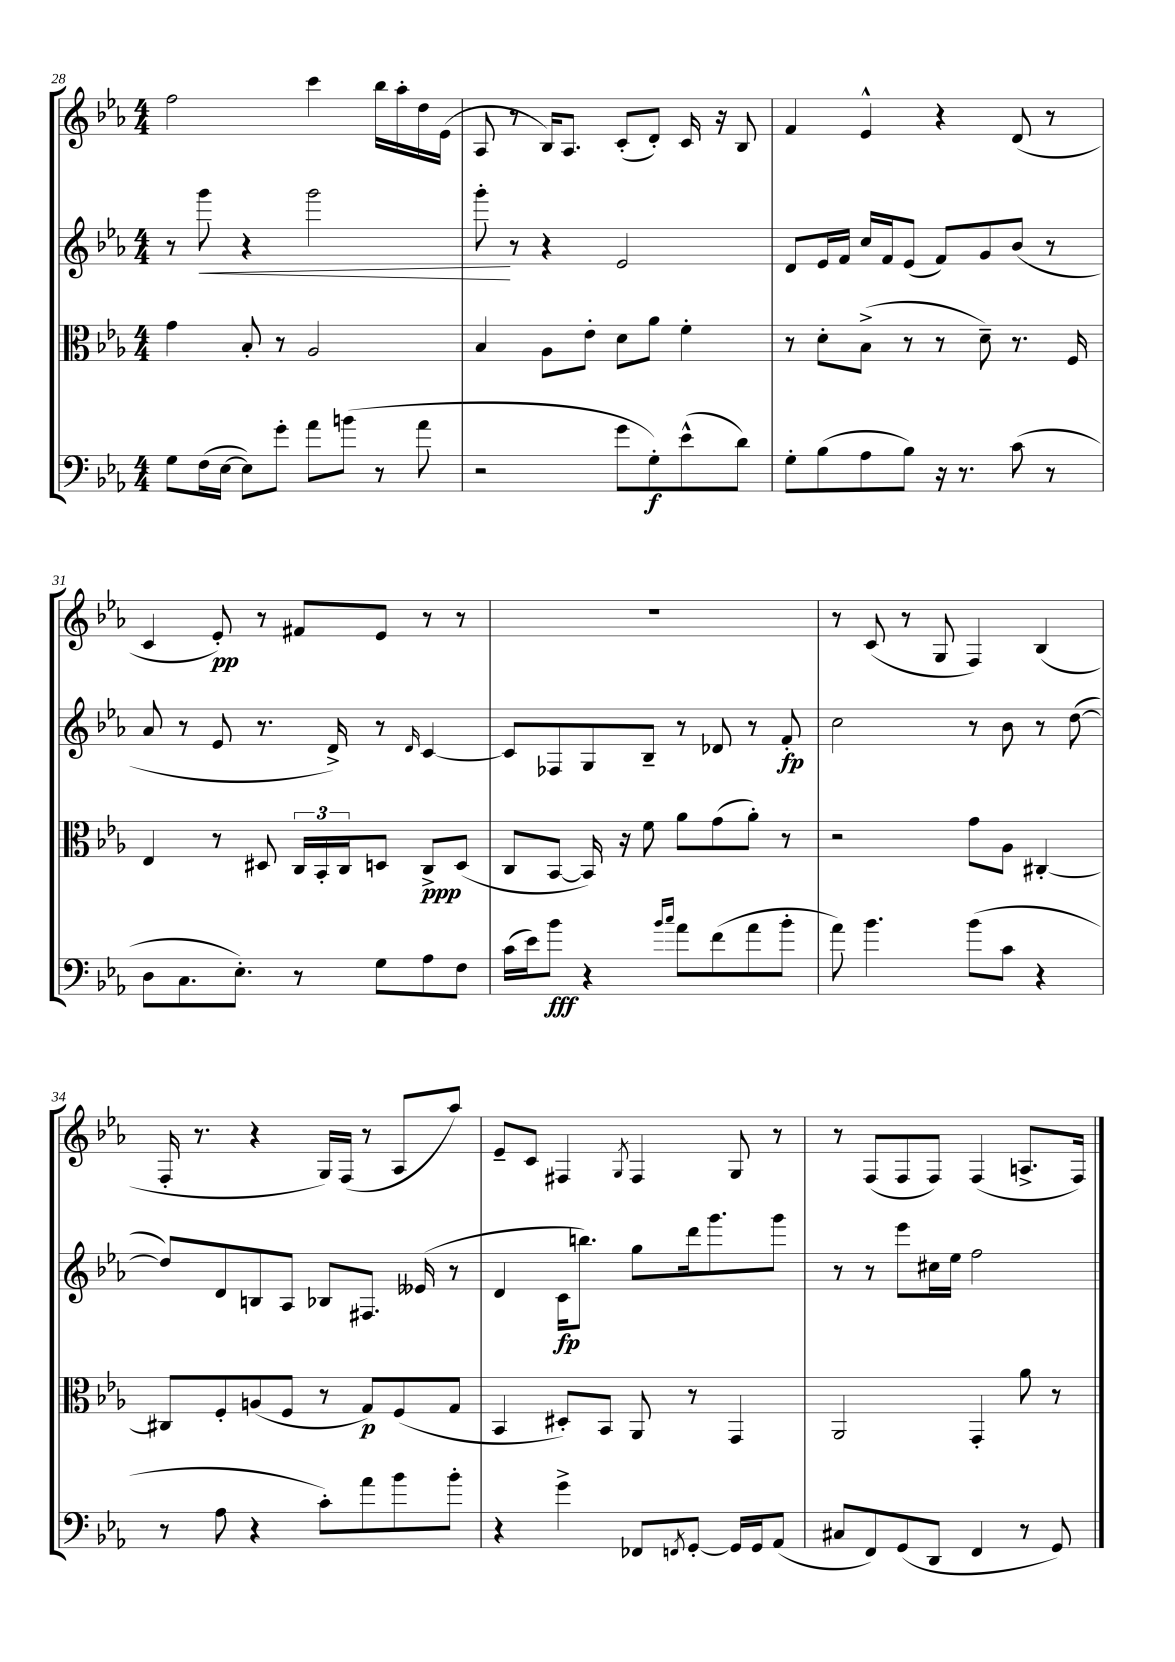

**kern	**kern	**kern	**kern
*staff4	*staff3	*staff2	*staff1
*clefF4	*clefC3	*clefG2	*clefG2
*k[b-e-a-]	*k[b-e-a-]	*k[b-e-a-]	*k[b-e-a-]
*M4/4	*M4/4	*M4/4	*M4/4
8G	4g	8r	2ff
(16F	.	8ggg	.
[16E-	.	.	.
8E-])	8B-'	4r	.
8g'	8r	.	.
8a-	2A-	2ggg	4ccc
(8b	.	.	.
8r	.	.	16bb-
.	.	.	16aa-'
8a-	.	.	16dd
.	.	.	(16e-
=	=	=	=
2r	4B-	8ggg'	8A-
.	.	8r	8r
.	8A-	4r	16B-)
.	.	.	8.A-
.	8e-'	.	.
8g	8d	2e-	(8c'
8G')	8a-	.	8d')
(8e-^^	4f'	.	16c
.	.	.	16r
8d)	.	.	8B-
=	=	=	=
8G'	8r	8d	4f
(8B-	8d'	16e-	.
.	.	16f	.
8A-	(8B-^	16cc	4e-^^
.	.	16f	.
8B-)	8r	(8e-	.
16r	8r	8f)	4r
8.r	.	.	.
.	8d~)	8g	.
(8c	8.r	(8b-	(8d
8r	.	8r	8r
.	16F	.	.
=	=	=	=
8D	4E-	8a-	4c
8.C	.	8r	.
.	8r	8e-	8e-')
8.E-')	.	.	.
.	8D#	8.r	8r
8r	24C	.	8f#
.	24BB-'	.	.
.	.	16d^)	.
.	24C	.	.
8G	8D	8r	8e-
.	.	16qqd	.
8A-	8C^	[4c	8r
8F	(8D	.	8r
=	=	=	=
(16c	8C	8c]	1r
16e-)	.	.	.
8b-	[8BB-	8F-	.
4r	16BB-])	8G	.
.	16r	.	.
.	8f	8B-~	.
16qqb-	.	.	.
16qqcc	.	.	.
8a-	8a-	8r	.
(8f	(8g	8d-	.
8a-	8a-')	8r	.
8b-'	8r	8f'	.
=	=	=	=
8a-)	2r	2cc	8r
4.b-	.	.	(8c
.	.	.	8r
.	.	.	8G
(8b-	8g	8r	4F)
8c	8A-	8b-	.
4r	[4C#'	8r	(4B-
.	.	([8dd	.
=	=	=	=
8r	8C#]	8dd])	16F'
.	.	.	8.r
8A-	8F'	8d	.
4r	(8A	8B	4r
.	8F	8A-	.
8c')	8r	8B-	16G)
.	.	.	(16F
8a-	8G)	8.F#	8r
8b-	(8F	.	8A-
.	.	(16e--	.
8b-'	8G	8r	8aa-)
=	=	=	=
4r	4BB-	4d	8e-~
.	.	.	8c
4g^	8D#')	16c	4F#
.	.	8.bb)	.
.	8BB-	.	.
.	.	.	8qG
8FF-	8AA-	8gg	4F#
8qFF	.	.	.
[8GG'	8r	16ddd	.
.	.	8.ggg	.
16GG]	4GG	.	8G
16GG	.	.	.
(8AA-	.	8ggg	8r
=	=	=	=
8C#	2AA-	8r	8r
8FF)	.	8r	(8F
(8GG	.	8eee-	8F
8DD	.	16cc#	8F)
.	.	16ee-	.
4FF	4GG'	2ff	(4F
8r	8a-	.	8.A^
8GG)	8r	.	.
.	.	.	16F)
==	==	==	==
*-	*-	*-	*-
